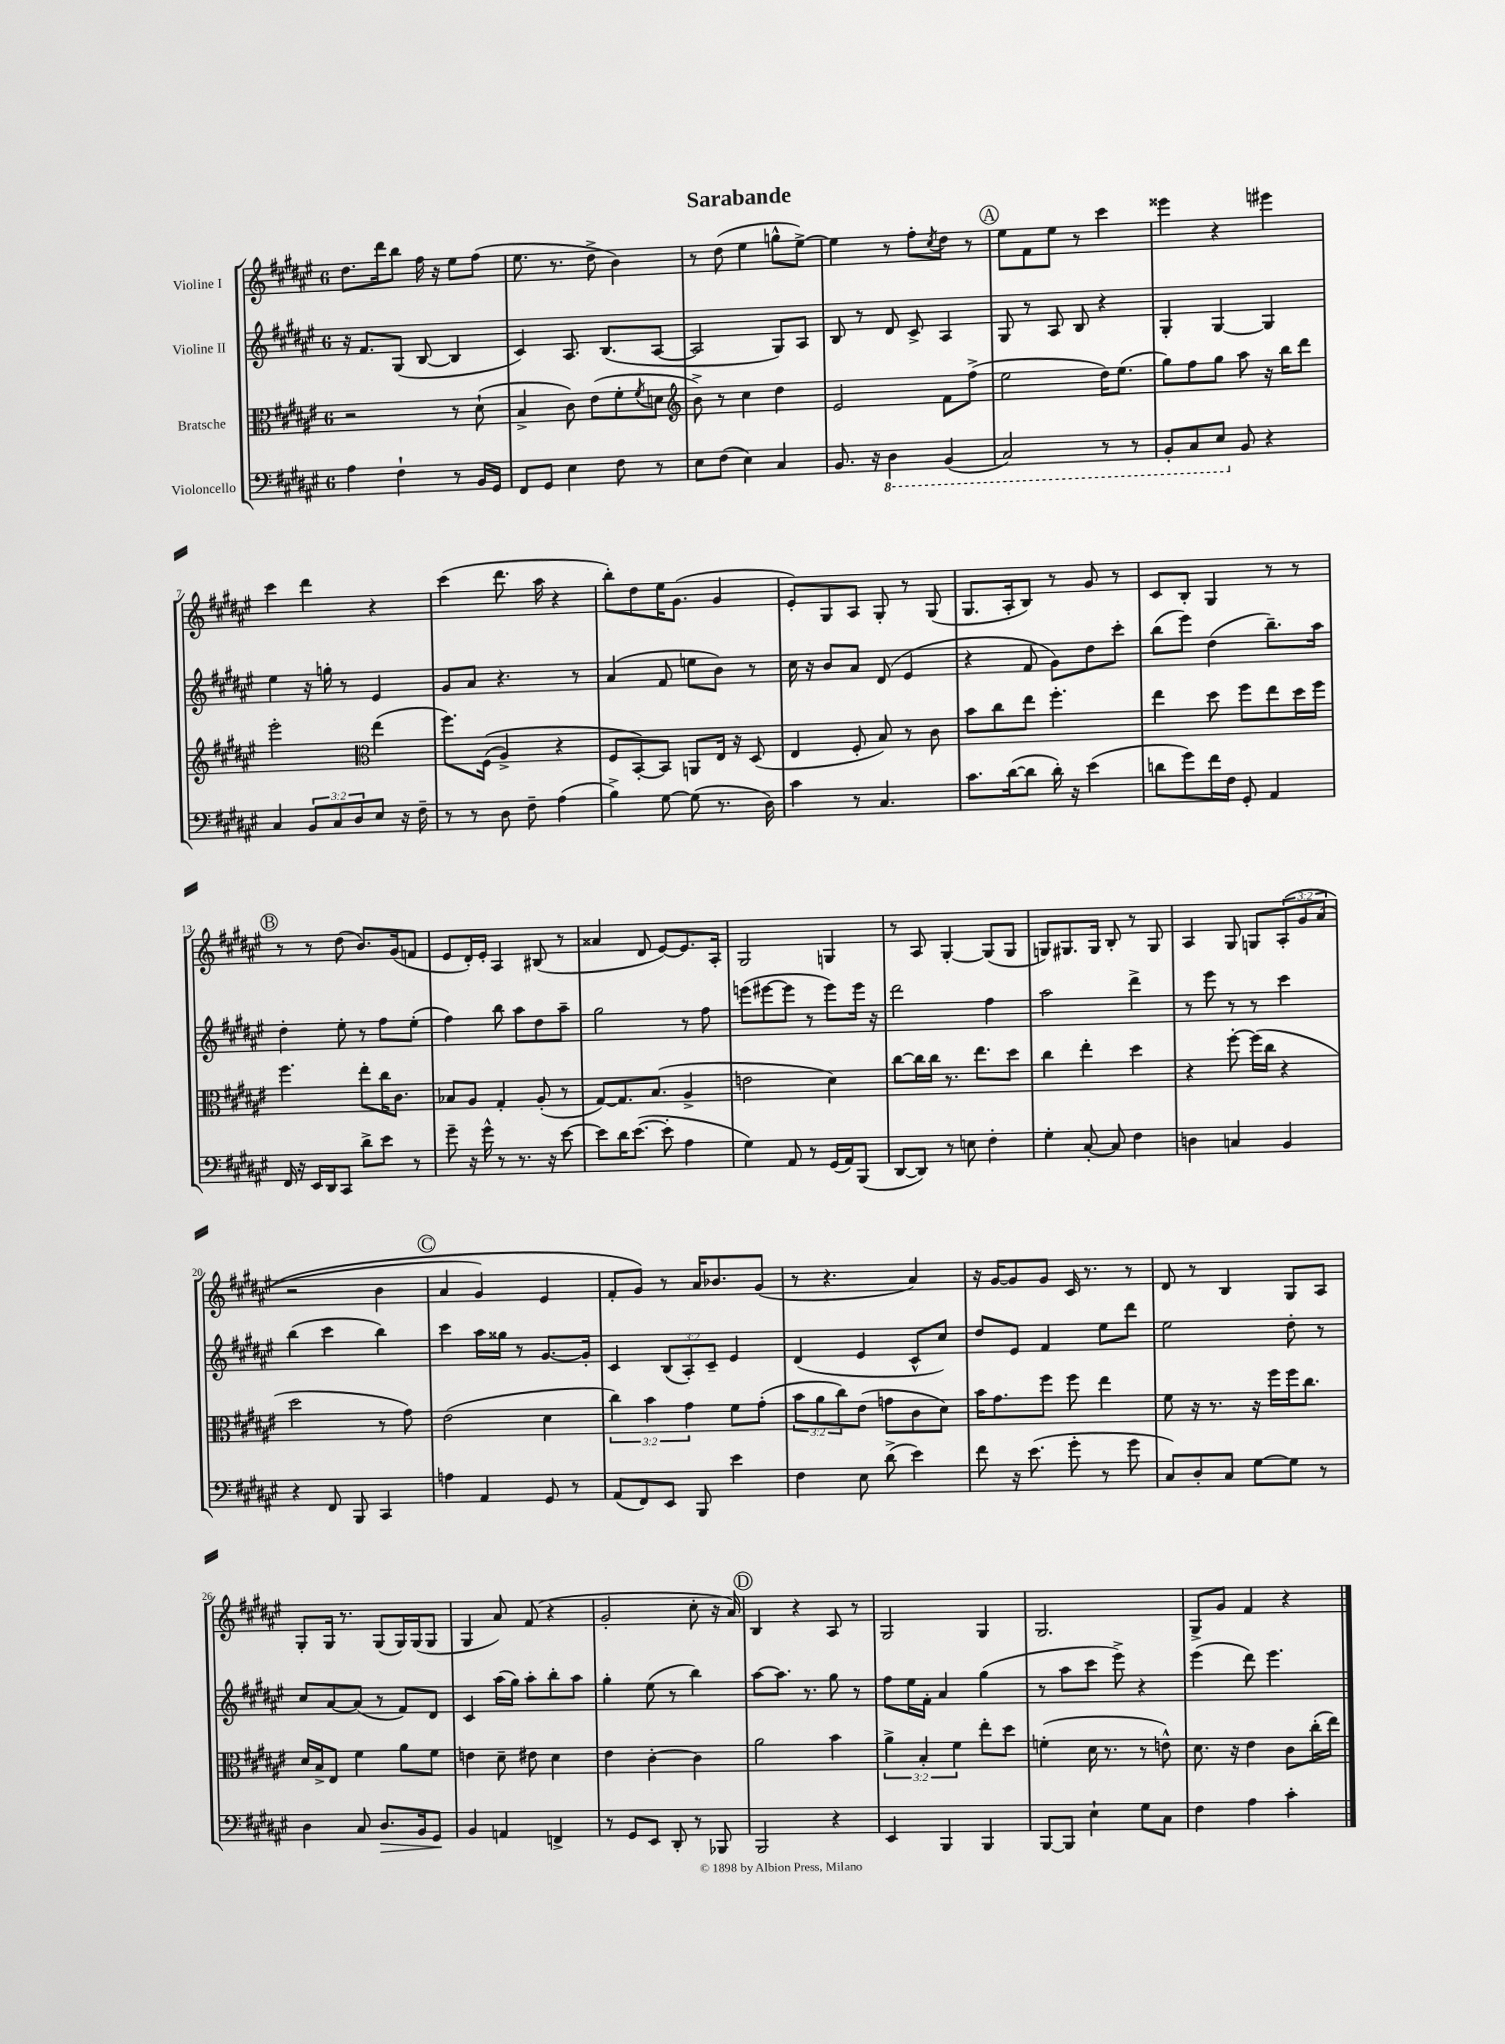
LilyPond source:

\header { title = "Sarabande" }
<<
\new StaffGroup <<
\new Staff = "s0" \with { instrumentName = "Violine I" } {
    \clef treble \key fis \major \once \override Staff.TimeSignature.style = #'single-digit \time 6/8 \override Staff.TupletNumber.text = #tuplet-number::calc-fraction-text
    dis''8. dis'''16 b''8 fis''16 r16 eis''8 fis''8( |
    eis''8. r8. dis''8-> b'4) |
    r8 dis''8( eis''4 g''8-^ eis''8~->) |
    eis''4 r8 fis''8-. \acciaccatura { cis''8 } dis''8 r8 |
    \mark \markup { \circle "A" } eis''8 fis'8 eis''8 r8 cis'''4 |
    eisis'''4 r4 eis'''4 |
    cis'''4 dis'''4 r4 |
    cis'''4( dis'''8. ais''16 r4 |
    b''8-.) dis''8 eis''16 gis'8.( gis'4 |
    eis'8-.) gis8 ais8 gis8-. r8 gis8( |
    gis8. ais16-. b8) r8 gis'8 r8 |
    cis'8 b8-. gis4 r8 r8 |
    \mark \markup { \circle "B" } r8 r8 dis''8( b'8.) gis'16( f'8 |
    eis'8 dis'16-.) eis'16-. ais4 bis8( r8 |
    aisis'4 dis'8 eis'8~) eis'8. ais16-. |
    gis2 g4 |
    r8 ais8 gis4~-. gis8( gis8 |
    g8) gis8. gis16 b8-. r8 gis8 |
    ais4 gis8 g8 \tuplet 3/2 { ais8-.\( gis'8 ais'8( } |
    r2 b'4 |
    \mark \markup { \circle "C" } ais'4 gis'4) eis'4 |
    fis'8-. gis'8\) r8 ais'16 bes'8. gis'8( |
    r8 r4. ais'4) |
    r16 gis'16~ gis'8 gis'8 cis'16 r8. r8 |
    dis'8 r8 b4 gis8 ais8 |
    gis8-. gis16 r8. gis8( gis16) gis16( gis8 |
    gis4 ais'8) fis'8( r4 |
    gis'2-. cis''8-. r16 ais'16) |
    \mark \markup { \circle "D" } b4 r4 ais8 r8 |
    gis2 gis4 |
    gis2. |
    gis8-> gis'8 fis'4 r4 \bar "|." |
}
\new Staff = "s1" \with { instrumentName = "Violine II" } {
    \clef treble \key fis \major \once \override Staff.TimeSignature.style = #'single-digit \time 6/8 \override Staff.TupletNumber.text = #tuplet-number::calc-fraction-text
    r16 fis'8. gis8( b8~ b4 |
    cis'4) ais8. b8.( ais8~ |
    ais2 gis8) ais8 |
    b8 r8 dis'8 cis'8-> ais4 |
    \mark \markup { \circle "A" } gis8 r8 ais8 b8 r4 |
    gis4-. gis4~ gis4 |
    eis''4 r16 g''16-. r8 eis'4 |
    gis'8 ais'8 r4. r8 |
    ais'4( fis'8 e''8 b'8) r8 |
    cis''16 r16 b'8 ais'8 dis'8( eis'4 |
    r4 fis'8 gis'8) dis''8 cis'''8-. |
    b''8( eis'''8) dis''4( b''8.--) ais''16 |
    \mark \markup { \circle "B" } dis''4-. eis''8-. r8 fis''8 eis''8-.( |
    fis''4) b''8 ais''8 dis''8 ais''8-- |
    gis''2 r8 fis''8 |
    e'''8( eis'''8~ eis'''8 r8 eis'''8) eis'''16 r16 |
    dis'''2 fis''4 |
    ais''2 dis'''4-> |
    r8 eis'''8 r8 r8 cis'''4 |
    b''4( cis'''4 b''4) |
    \mark \markup { \circle "C" } cis'''4 ais''16 gisis''16 r8 gis'8.~ gis'16-. |
    cis'4 \tuplet 3/2 { b8( ais8-.) cis'8-- } eis'4 |
    dis'4( eis'4 cis'8-^ cis''8) |
    dis''8 eis'8 fis'4 eis''8 dis'''8 |
    eis''2 dis''8-. r8 |
    cis''8 ais'8~ ais'8( r8 fis'8) dis'8 |
    cis'4 ais''16( gis''16) ais''8-. b''8-. ais''8 |
    gis''4-. eis''8( r8 b''4) |
    \mark \markup { \circle "D" } ais''8~ ais''8. r8. gis''8 r8 |
    fis''8 eis''16 fis'16-. ais'4 gis''4( |
    r8 ais''8 cis'''8 eis'''8->) r4 |
    eis'''4( dis'''8) eis'''4. \bar "|." |
}
\new Staff = "s2" \with { instrumentName = "Bratsche" } {
    \clef alto \key fis \major \once \override Staff.TimeSignature.style = #'single-digit \time 6/8 \override Staff.TupletNumber.text = #tuplet-number::calc-fraction-text
    r2 r8 dis'8-!( |
    b4-> cis'8) eis'8( fis'8-. \acciaccatura { fis'8 } d'8 |
    \clef treble b'8->) r8 cis''4 dis''4 |
    eis'2 fis'8 fis''8->( |
    \mark \markup { \circle "A" } eis''2 dis''16) eis''8.( |
    gis''8) fis''8 gis''8 ais''8 r16 b''16 dis'''8 |
    eis'''2-. \clef alto eis''4( |
    fis''8.) fis16(\( ais4->) r4 |
    fis8 b,8~-.\) b,8 a,8 eis16 r16 dis8( |
    eis4 fis8-. b8) r8 cis'8 |
    b'8 cis''8 eis''8 fis''4.-. |
    eis''4 dis''8 fis''8 eis''8 dis''16 fis''16 |
    \mark \markup { \circle "B" } fis''4. eis''8-. cis''16 cis'8. |
    bes8 ais8 gis4-. ais8-.( r8 |
    gis8~) gis8. b8.( ais4-> |
    e'2 dis'4) |
    cis''8~ cis''16 cis''16 r8. eis''8. dis''8 |
    cis''4 eis''4-. dis''4 |
    r4 fis''8~-. fis''16( cis''16 r4 |
    dis''2 r8 gis'8) |
    \mark \markup { \circle "C" } eis'2( dis'4 |
    \tuplet 3/2 { cis''4) b'4 gis'4 } fis'8 gis'8-.( |
    \tuplet 3/2 { b'8 ais'8 cis''8) } eis'8( g'8 cis'8 dis'8) |
    b'16 gis'8. fis''8 fis''8 eis''4 |
    fis'8 r16 r8. r16 fis''16 fis''16 cis''8. |
    dis'16 b16-> eis8 fis'4 ais'8 fis'8 |
    e'4 dis'8-- eis'8 dis'4 |
    eis'4 cis'4~-. cis'4 |
    \mark \markup { \circle "D" } ais'2 b'4 |
    \tuplet 3/2 { ais'4-> b4-. fis'4 } eis''8-. dis''8 |
    f'4-.( dis'16 r8. r8 e'8-^) |
    dis'8. r16 eis'4 cis'8 cis''16-.( eis''16) \bar "|." |
}
\new Staff = "s3" \with { instrumentName = "Violoncello" } {
    \clef bass \key fis \major \once \override Staff.TimeSignature.style = #'single-digit \time 6/8 \override Staff.TupletNumber.text = #tuplet-number::calc-fraction-text
    ais4 fis4-! r8 b,16 gis,16 |
    fis,8 gis,8 eis4 fis8 r8 |
    eis8 fis8( eis4) cis4 |
    b,8. r16 \ottava #-1 dis,4 b,,4( |
    \mark \markup { \circle "A" } cis,2) r8 r8 |
    b,,8-. cis,8 eis,8 \ottava #0 b,8 r4 |
    cis4 \tuplet 3/2 { b,8 cis8 dis8 } eis8 r16 fis16-- |
    r8 r8 dis8 fis8-- ais4( |
    b4->) gis8~ gis8( r8. dis16) |
    cis'4 r8 cis4. |
    cis'8. dis'16~( dis'8 dis'16-.) r16 eis'4( |
    d'8 gis'8) fis'16 fis16 gis,8-. ais,4 |
    \mark \markup { \circle "B" } fis,16 r16 eis,16 dis,16 cis,8 dis'8-> eis'8 r8 |
    gis'8-- r16 gis'16-^ r8 r8. r16 eis'8~ |
    eis'8 dis'16 eis'8.~( eis'8-. ais4 |
    gis4) ais,8 r8 gis,16( ais,16) b,,8( |
    dis,8~ dis,8) r8 e8 fis4-. |
    gis4-. cis8~-. cis8 fis4 |
    d4 c4 b,4 |
    r4 fis,8 b,,8 cis,4 |
    \mark \markup { \circle "C" } a4 ais,4 gis,8 r8 |
    ais,8( fis,8) eis,8 b,,8 eis'4 |
    fis4 eis8 dis'8->( eis'4) |
    fis'8 r16 eis'8.( gis'8-. r8 gis'8 |
    cis8) dis8-. cis8 gis8~ gis8 r8 |
    dis4 cis8 dis8.\> b,16 gis,8\! |
    b,4 a,4 f,4-> |
    r8 gis,8 eis,8 dis,8-. r8 bes,,8 |
    \mark \markup { \circle "D" } b,,2 r4 |
    eis,4 b,,4 b,,4 |
    b,,8~ b,,8 eis4-! gis8 cis8 |
    fis4 ais4 cis'4-. \bar "|." |
}
>>
>>
